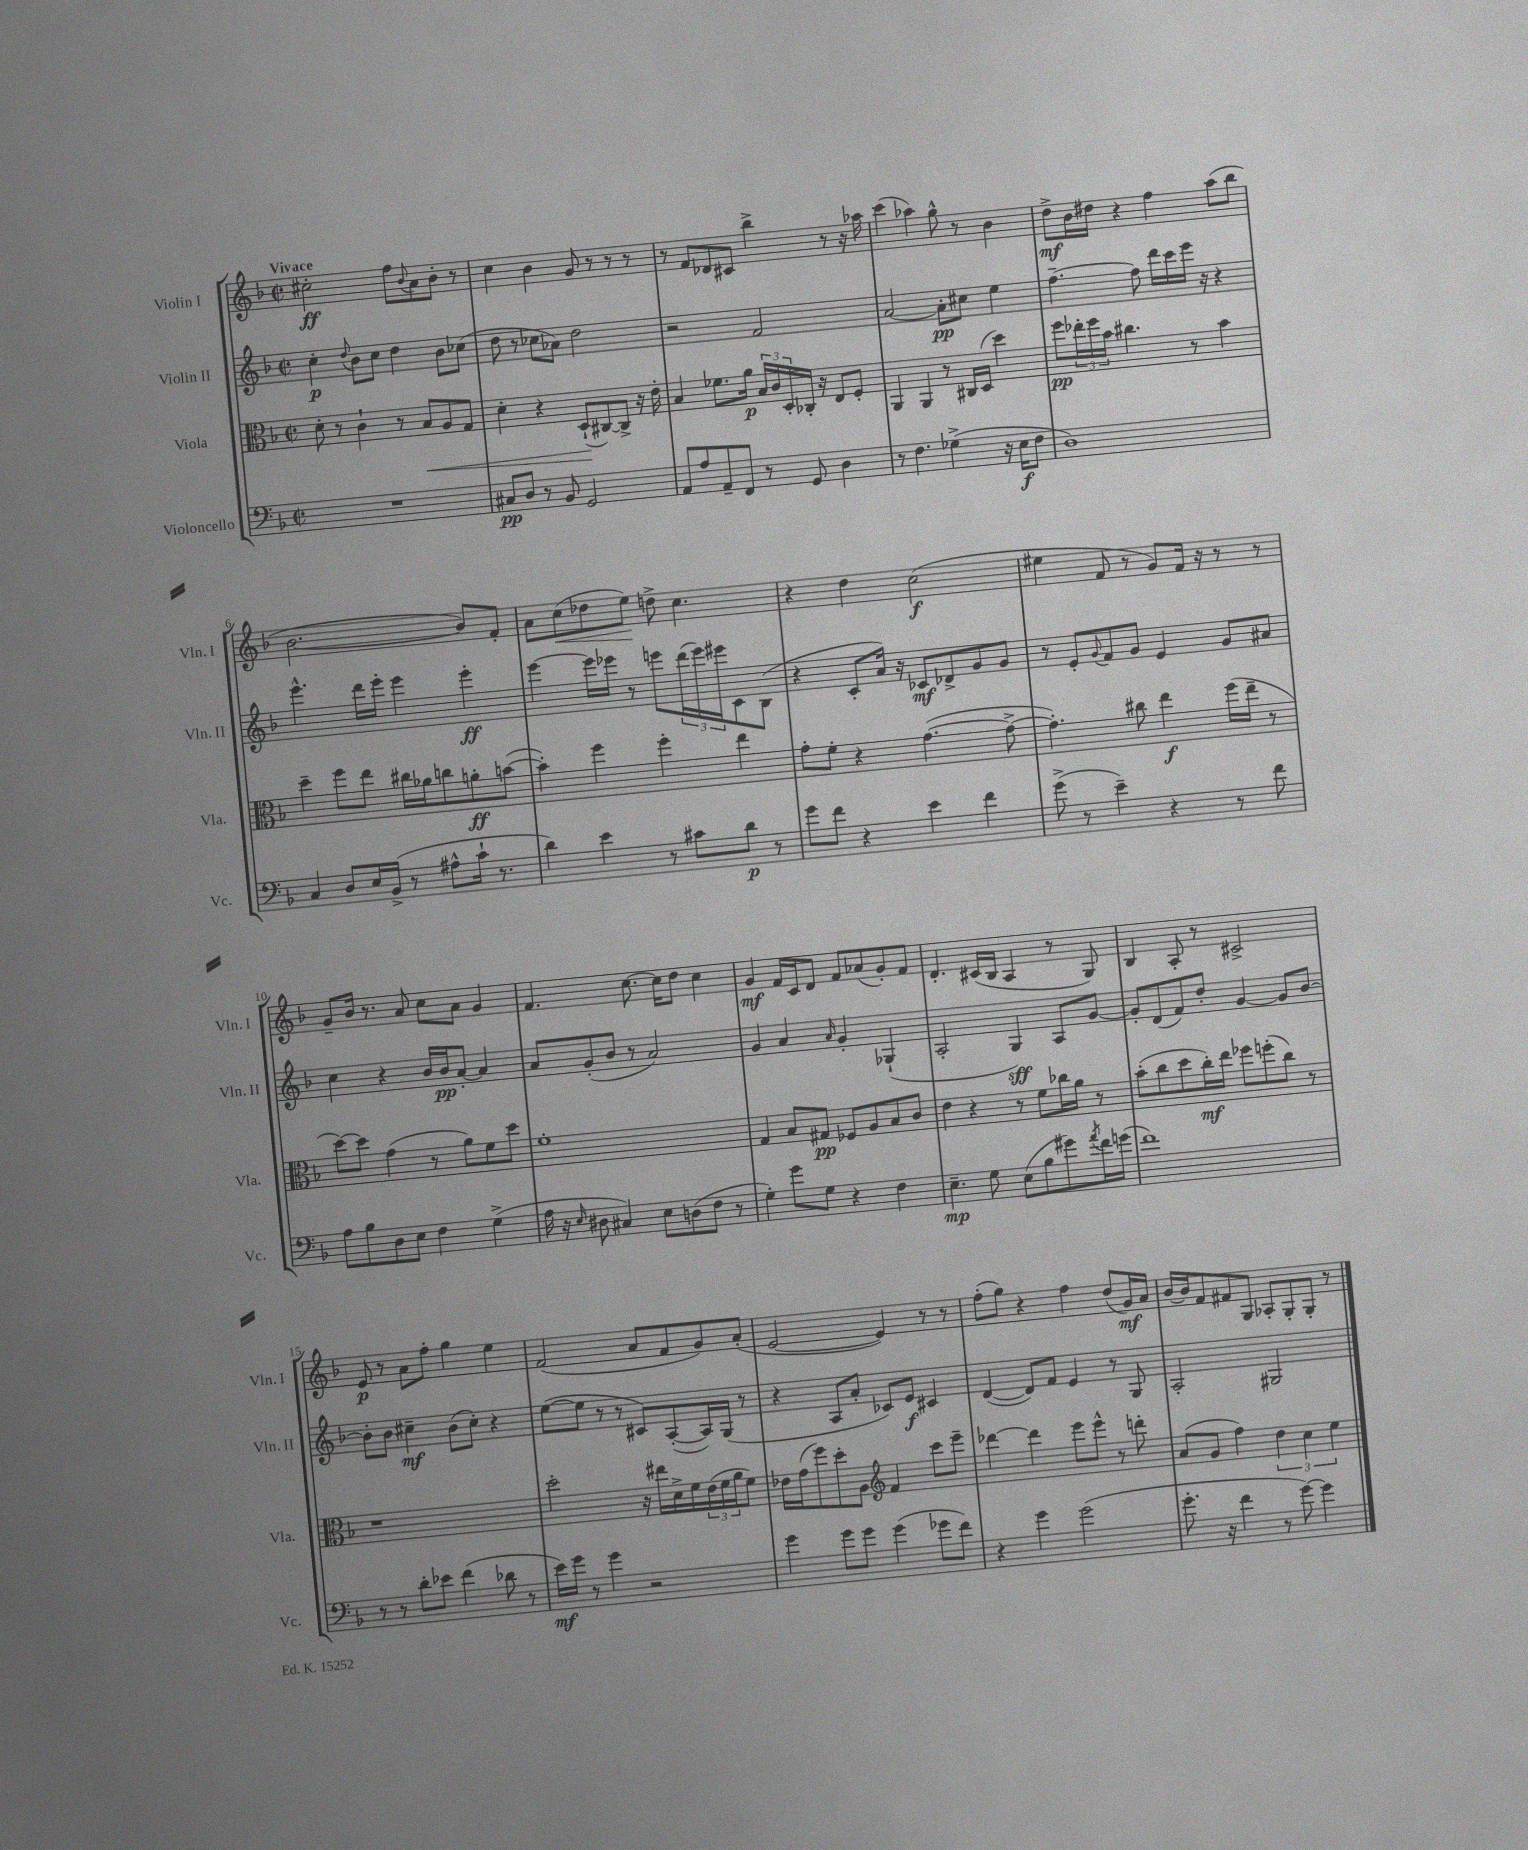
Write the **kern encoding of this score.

**kern	**kern	**kern	**kern
*staff4	*staff3	*staff2	*staff1
*clefF4	*clefC3	*clefG2	*clefG2
*k[b-]	*k[b-]	*k[b-]	*k[b-]
*M2/2	*M2/2	*M2/2	*M2/2
*met(c|)	*met(c|)	*met(c|)	*met(c|)
1r	8d'\	4cc'\	2cc#'\
.	8r	.	.
.	.	8qqdd/	.
.	4c`\	8b-\L	.
.	.	8cc\J	.
.	8r	4dd\	8ff\L
.	.	.	8qqb-/
.	8B-/L	.	8a\
.	8A/	8b-\L	8b-'\J
.	8G/J	(8cc-\J	8r
=	=	=	=
8C#/L	4d'\	8dd\	4cc\
8D/J	.	8r	.
8r	4r	8cc-\L	4b-\
8BB-/	.	8a-\J)	.
2GG/	(8D`/L	2dd\	8g/
.	[8C#/)	.	8r
.	8C#^/]J	.	8r
.	16r	.	8r
.	16e'\	.	.
=	=	=	=
8AA/L	4B-/	2r	8r
8A/	.	.	8f/L
8AA~/	8.f-\L	.	8d-/
8FF/J	.	.	8c#/J
.	16a\Jk	.	.
8r	24B-/LL	2f/	4bb-^\
.	24c/	.	.
.	24D'/	.	.
8GG/	16C-'/JJ	.	.
.	16r	.	.
4D\	8E/L	.	8r
.	8F'/J	.	16r
.	.	.	16aa-\
=	=	=	=
8r	4AA/	[2a/	(4ccc\
4.F\	.	.	.
.	4AA/	.	4aa-\)
(4G-^\	8r	8a'\]L	8gg^^\
.	16C#/LL	8cc#\J	8r
.	(16D/JJ	.	.
16r	4dd\)	4ee\	4b-\
16E\LK	.	.	.
8F\J	.	.	.
=	=	=	=
1D)	8ff\L	[4.ff~\	8dd^\L
.	24ee-'\L	.	16b-\L
.	24ff\	.	.
.	.	.	16dd#\JJ
.	24b-\JJ	.	.
.	4.cc#\	.	4r
.	.	8ff\]	.
.	.	16ddd\LL	4ff\
.	.	16ccc\	.
.	8r	16eee\JJ	.
.	.	16r	.
.	4b-\	4r	(8aa\L
.	.	.	8bb-\J
=	=	=	=
4C/	4dd~\	4.eee^^\	[2.b-\
8D/L	8ff\L	.	.
16E/L	8ee\J	16ddd\LL	.
(16BB-^/JJ	.	16eee'\JJ	.
8r	16cc#\LL	4eee\	.
.	16a-\J	.	.
8A#^^\L	8cc\	.	.
16c`\Jk	8a'\	4eee'\	8b-/]L)
8.r	.	.	.
.	([8b\J	.	8f'/J
=	=	=	=
4d\)	4b'\])	[4eee\	8a\L
.	.	.	(8cc\
4e\	4ff\	16eee\]LL	8dd-\
.	.	16eee-\JJ	.
.	.	8r	8ee\J)
8r	4ff'\	8eee\L	8dd^\
8c#\L	.	(24ddd\L	4.cc\
.	.	24eee\)	.
.	.	24eee#\J	.
8d\J	4ee\	8c\	.
8r	.	(8B-\J	.
=	=	=	=
8g\L	8g'\L	4r	4r
8f\J	8f'\J	.	.
4r	4r	8c'/L	4dd\
.	.	16a/Jk)	.
.	.	16r	.
4e\	([4.g\	8c-/L	(2cc\
.	.	8d-^/	.
4f\	.	8g/	.
.	8g^\_	8g/J	.
=	=	=	=
(8g^\	4.g'\])	8r	4ee#\
8r	.	8e'/L	.
.	.	8qqg/	.
4e~\)	.	8f/	8f/
.	8cc#\	8g/J	8r
4r	4ee\	4e/	8g/L)
.	.	.	16f/Jk
.	.	.	16r
8r	(16ff\LL	8g/L	8r
.	16ee~\JJ	.	.
8f\	8r	8a#/J	8r
=	=	=	=
8A\L	[8dd\L)	4cc\	8g~/L
8B-\	8dd\]J	.	16b-/Jk
.	.	.	8.r
8D\	(4g\	4r	.
8E\J	.	.	8a/
4F\	8r	16b-/LL	8cc\L
.	.	16b-/J	.
.	8a\L)	[8a'/J	8a\J
(4G^\	8f\	4a/]	4g/
.	8dd\J	.	.
=	=	=	=
16A\	1f'	8a/L	4.f/
16r	.	.	.
16qqE/	.	.	.
8D#\	.	(8g'/	.
4C#/)	.	8b-/J	.
.	.	8r	[8.cc\
8E\L	.	2a/)	.
.	.	.	16cc\]LK
(8D\	.	.	8dd\J
8F\J	.	.	4cc\
8r	.	.	.
=	=	=	=
4G'\)	4G/	4g/	4g/
8g\L	8B-/L	4a/	16f/LL
.	.	.	16c/J
8G\J	8G#/J	.	8d/J
.	.	16qqa/	.
4r	8F-/L	4g'/	8f/L
.	8A/	.	(8a-/
4F\	8B-/	(4G-`/	8g'/)
.	8c/J	.	8f/J
=	=	=	=
4.E~\	4e\	2A'/	4.d'/
.	4r	.	.
8G\	.	.	(16c#/LL
.	.	.	16B-/JJ
(8E\L	8r	4G/)	4A/
8B-\	8f\L	.	.
8g#\)	16cc-\L	8A/L	8r
.	16a\JJ	.	.
8qa/	.	.	.
16f\L	8r	[8g/J	8G/)
(16g\JJ	.	.	.
=	=	=	=
1f)	(8b-'\L	8g'/]L	4B-/
.	8cc\	(8d/	.
.	8dd\	8f/)	8A'/
.	16cc'\L)	8dd'/J	8r
.	16ee\JJ	.	.
.	8ff-\L	[4g/	2c#^/
.	(8ff'\	.	.
.	8cc\J)	8g/]L	.
.	8r	[8b-/J	.
=	=	=	=
8r	1r	8b-'\]L	8e/
8r	.	8b-\J	8r
8d'\L	.	4cc#~\	8a\L
8e-\J	.	.	8ff'\J
(4f\	.	(8b-\L	4gg\
.	.	8cc#'\J)	.
8d-\	.	4r	4ee\
8r	.	.	.
=	=	=	=
16e\LL)	2dd'\	([8ee\L	(2f/
16g\JJ	.	.	.
8r	.	8ee\]J	.
4g\	.	8r	.
.	.	8r	.
2r	16r	8c#/L)	8a/L
.	16ee#\LL	.	.
.	16d^\	([8A'/	8f/
.	16f\	.	.
.	(24e\	16A/]L)	8g/)
.	24f\	.	.
.	.	(16G/JJ	.
.	24a\J	.	.
.	8f\J)	8r	(8a'/J
=	=	=	=
4g\	16e-\LL	4r	[2e/
.	(16g\J	.	.
.	8ff\)	.	.
8g\L	8dd'\	8A/L	.
8g\J	8A\J	8a'/J	.
*	*clefG2	*	*
(4g\	4f/	8c-/L)	4e/])
.	.	8e/J	.
8g-\L	8ccc\L	4c#/	8r
8f\J)	8eee~\J	.	8r
=	=	=	=
4r	[4ddd-\	([4d/	(8ff'\L
.	.	.	8gg\J)
4g\	4ddd-\]	8d/]L)	4r
.	.	8f/J	.
(2g\	8eee\L	4e/	4ff\
.	8eee^^\J	.	.
.	8r	8r	(8dd/L
.	8ddd'\	8G/	16g/L)
.	.	.	16a/JJ
=	=	=	=
8.g'\	(8a/L	2A'/	[16b-/LL
.	.	.	16b-/]J
.	8g/J	.	8f/
16r	.	.	.
4f\	4ff\)	.	8f#/
.	.	.	8G/J
8r	6dd\	2G#/	8A-'/L
[8g\)	.	.	8G'/
.	6cc\	.	.
4g\]	.	.	8G'/J
.	6ee\	.	.
.	.	.	8r
==	==	==	==
*-	*-	*-	*-
